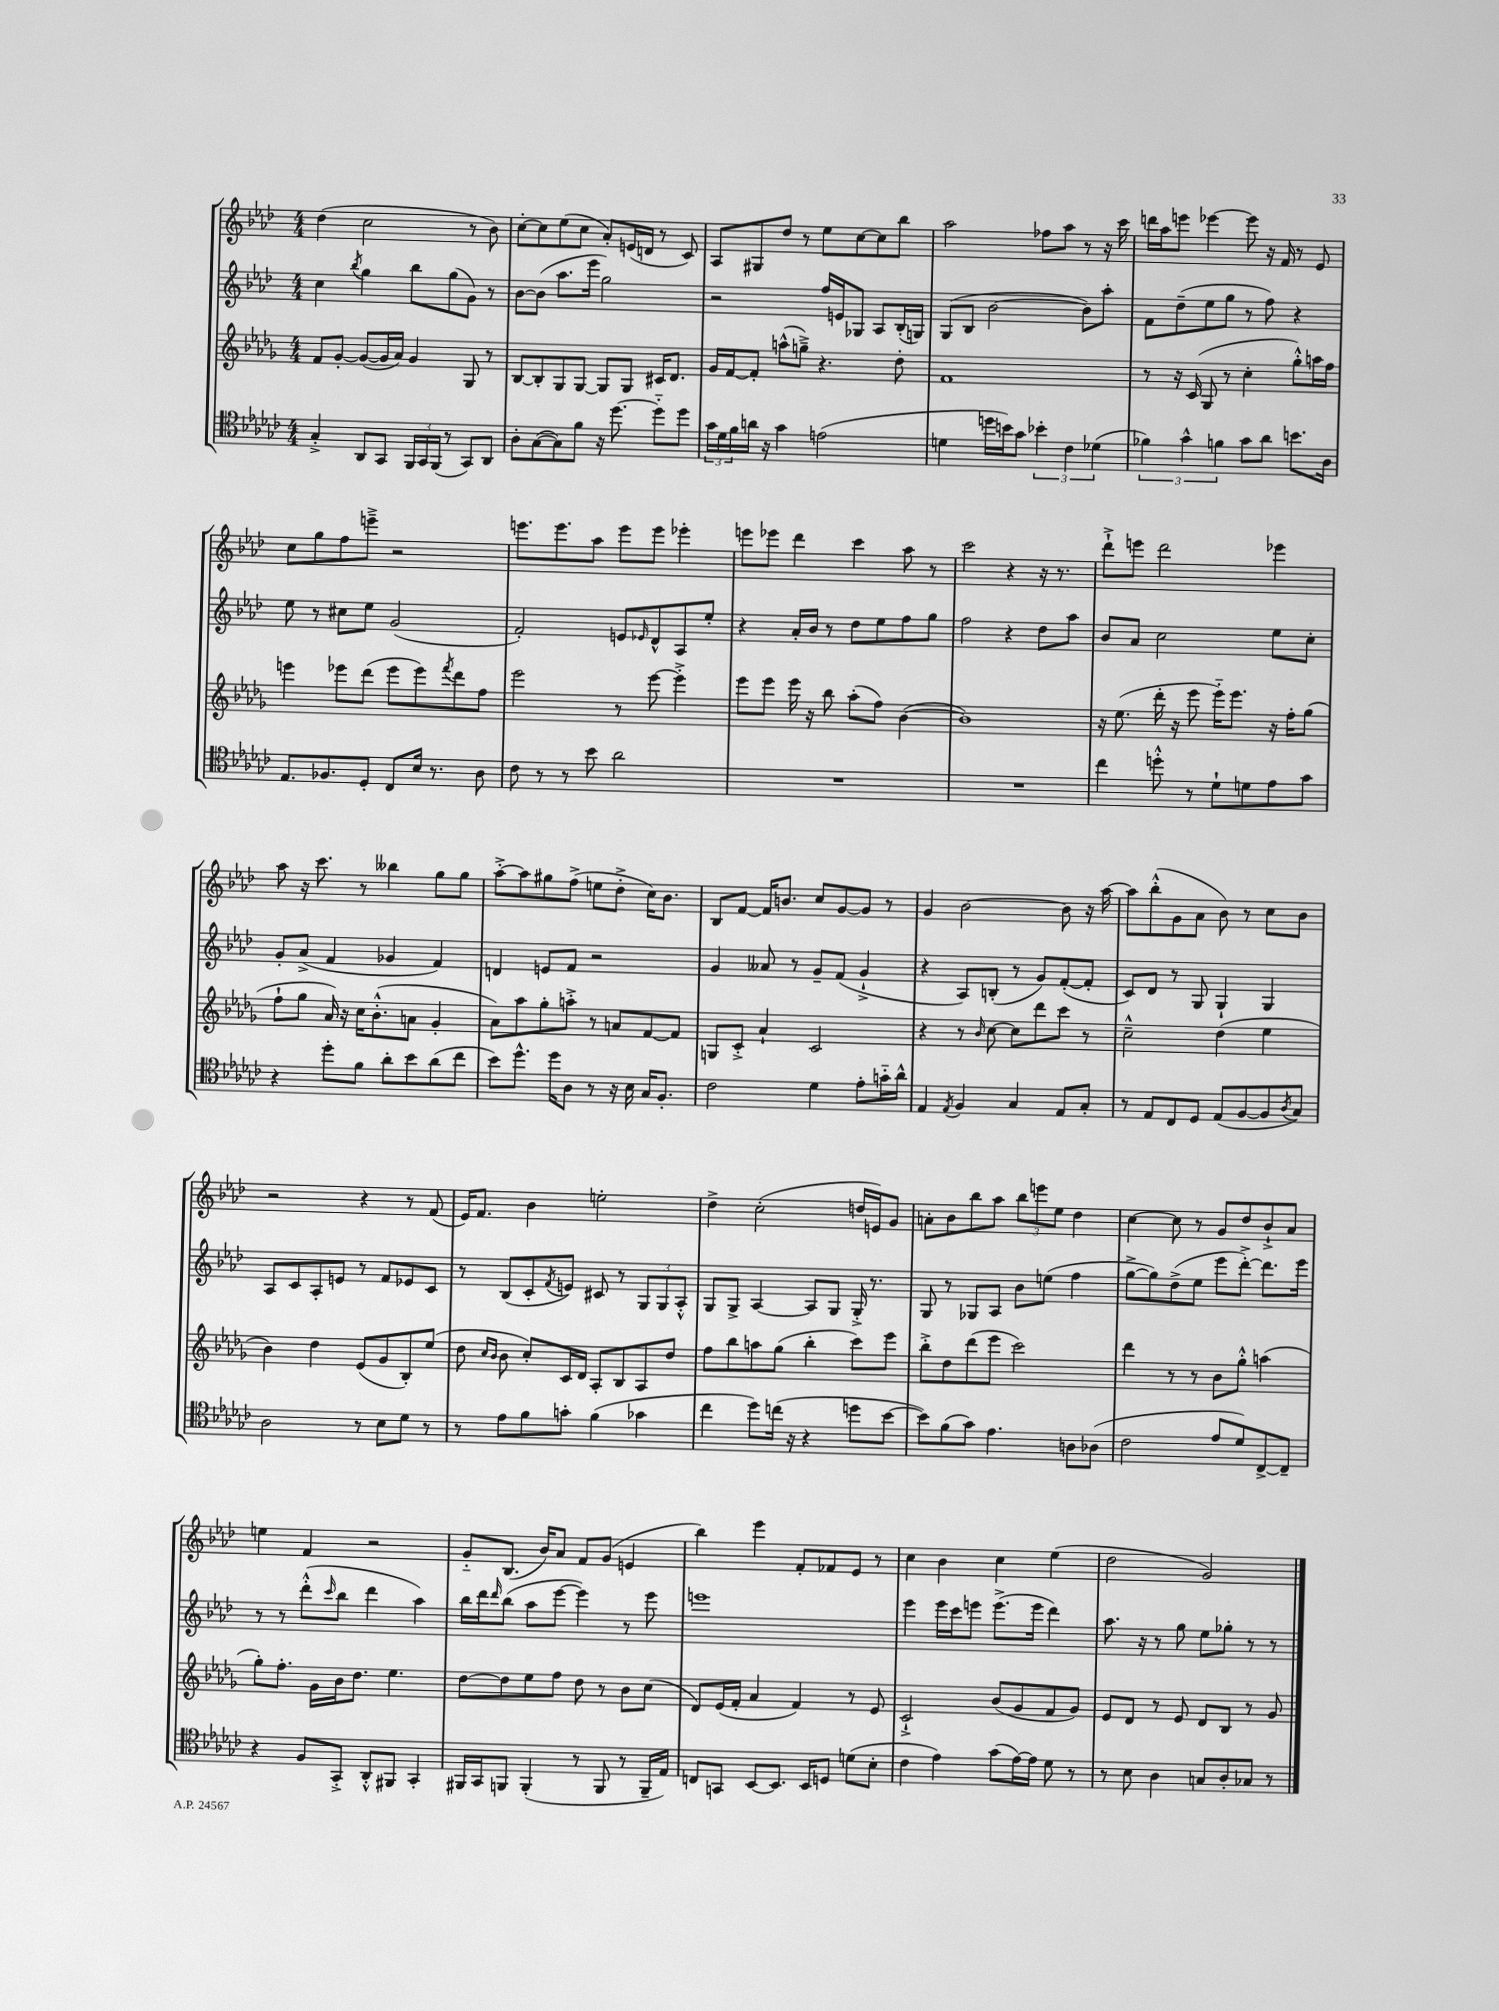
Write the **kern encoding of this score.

**kern	**kern	**kern	**kern
*staff4	*staff3	*staff2	*staff1
*clefC4	*clefG2	*clefG2	*clefG2
*k[b-e-a-d-g-c-]	*k[b-e-a-d-g-]	*k[b-e-a-d-]	*k[b-e-a-d-]
*M4/4	*M4/4	*M4/4	*M4/4
4G-'^	8f	4cc	(4dd-
.	[8g-'	.	.
.	.	8qbb-	.
8AA-	(8g-_	4gg	2cc
8GG-	16g-]	.	.
.	16a-)	.	.
24FF	4g-	8bb-	.
24GG-	.	.	.
(24FF	.	.	.
8r	.	(8gg	.
8GG-)	8G-	8g)	8r
8AA-	8r	8r	8b-)
=	=	=	=
8A-'	[8B-	[8b-	[8cc'
([8G-	8B-']	(8b-]	8cc]
8G-])	8G-	8.aa-	(8ee-
8f	[8G-	.	8cc
.	.	16eee-	.
16r	8G-]	2gg)	8a-')
[8.dd-	.	.	.
.	8G-	.	(16e
.	.	.	16d
8dd-'~]	16c#	.	8r
.	8.d-	.	.
8dd-	.	.	8c)
=	=	=	=
24g-	16g-	2r	8A-
24d-	.	.	.
.	[16f	.	.
24f	.	.	.
16a	8f']	.	8G#
16r	.	.	.
4g-	(8aa^^	.	8dd-
.	8gg~^)	.	8r
(2e	4.r	16ff	8ee-
.	.	16e	.
.	.	8G-	[8cc
.	.	8A-	8cc]
.	8dd-'	(16B-'	8bb-
.	.	16G)	.
=	=	=	=
4d	1f	(8G	2aa-
.	.	8B-	.
16dd	.	[2b-	.
16b)	.	.	.
8g-	.	.	.
6b-'	.	.	8ff-
.	.	.	8aa-
6c-	.	.	.
.	.	8b-])	8r
(6d-	.	.	.
.	.	8aa-'	16r
.	.	.	16ccc
=	=	=	=
6f-)	8r	8f	16ddd
.	.	.	16aa-
.	16r	(8dd-~	8eee
6g-^^	.	.	.
.	(16c	.	.
.	8G-	8ee-	[4eee-
6f	.	.	.
.	8r	8gg	.
8g-	4cc'	8r	8eee-]
8a-	.	8ff)	16r
.	.	.	16f
8.b	8gg-'^^)	4r	8r
.	16aa	.	8e-
16A-	16ff	.	.
=	=	=	=
8.E-	4eee	8ee-	8cc
.	.	8r	8gg
8.F-	.	.	.
.	8eee-	8cc#	8ff
8D-'	(8ddd-	8ee-	8eee~^
8C-	8eee-	(2g	2r
16B-	8eee-)	.	.
8.r	.	.	.
.	8qfff	.	.
.	8ddd-	.	.
8A-	8ff	.	.
=	=	=	=
8c-	2eee-	2f')	8.eee
8r	.	.	.
.	.	.	8.eee
8r	.	.	.
8b-	.	.	8aa-
2a-	8r	8e	8eee
.	.	16qqe-	.
.	[8eee-	8d-^^	8eee
.	4eee-'^]	8A-	4eee-'
.	.	8ee-'	.
=	=	=	=
1r	8eee-	4r	8eee
.	8eee-	.	8eee-
.	16eee-	16a-'	4ddd-
.	16r	16b-	.
.	8bb-	8r	.
.	(8aa-'	8dd-	4ccc
.	8ff)	8ee-	.
.	([4b-	8ff	8aa-
.	.	8gg	8r
=	=	=	=
1r	1b-])	2ff	2ccc
.	.	4r	4r
.	.	8dd-	16r
.	.	.	8.r
.	.	8aa-	.
=	=	=	=
4cc-	16r	8b-	8ddd-`^
.	(8.ee-	.	.
.	.	8a-	8eee
8dd'^^	16ddd-'	2cc	2ddd-
.	16r	.	.
8r	8eee-	.	.
8d-`	16eee-'~)	.	.
.	8.eee-	.	.
8d	.	.	.
8e-	16r	8ee-	4eee-
.	16ff'	.	.
8g-	(8gg-	8cc'	.
=	=	=	=
4r	8ff`	8g'	8aa-
.	8gg-	(8a-^	16r
.	.	.	8.ccc
8dd-'	16a-)	4f	.
.	16r	.	.
8f	16cc	.	8r
.	(8.b-'^^	.	.
8a-'	.	4g-	4bb--
8b-	8a	.	.
(8a-	4g-'	4f)	8gg
8cc-	.	.	8gg
=	=	=	=
8b-)	8a-)	4d	[8aa-'^
8.dd-^^	8aa-	.	8aa-]
.	8gg-'	8e	8gg#
16dd-	.	.	.
8A-	8aa'^	8f	(8ff^
8r	8r	2r	8ee
16r	8a	.	8dd-'^
16B-	.	.	.
16G-	[8f	.	16cc)
8.F'	.	.	8.b-
.	8f]	.	.
=	=	=	=
2c-	8G	4g	8B-
.	8c'^	.	[8f
.	4a-`	8a--	16f]
.	.	.	8.b
.	.	8r	.
4d-	2c	8g~	8cc
.	.	(8f	[8g
8e-'	.	4g`^	8g]
16g'~	.	.	8r
16a-^^	.	.	.
=	=	=	=
4E-	4r	4r	4g
8qE-	.	.	.
4F	8r	8A-)	[2b-
.	16qqb-	.	.
.	[8cc	(8B'	.
4G-	8cc]	8r	.
.	8ddd-	8g)	.
8E-	8ccc	([8f'	8b-]
8G-'	8r	8f']	16r
.	.	.	[16aa-
=	=	=	=
8r	2cc~^^	8c)	8aa-]
8E-	.	8d-	(8bb-'^^
8C-	.	8r	8g
8D-	.	8G	8a-
(8E-	(4dd-	4G`	8b-)
[8F	.	.	8r
8F]	4ee-	4G	8cc
8qA-	.	.	.
8G-)	.	.	8b-
=	=	=	=
2A-	4b-)	8A-	2r
.	.	8c	.
.	4dd-	8A-'	.
.	.	8e	.
8r	(8e-	8r	4r
8B-	8g-	8f	.
8d-	8B-')	8e-	8r
8r	(8ee-	8c	(8f
=	=	=	=
8r	8dd-	8r	16e-)
.	.	.	8.f
.	16qqcc	.	.
.	16qqb-	.	.
8e-	8b-	(8B-	.
8f	8cc')	8c'	4b-
.	.	8qf	.
8g'	16c	8e)	.
.	16d-	.	.
(4f	8A-'	8c#	2ee'
.	8B-	8r	.
4g-	8A-	12G	.
.	.	12G	.
.	8dd-	.	.
.	.	12A-'^^	.
=	=	=	=
4cc-	8ff	8G	4dd-^
.	8bb-	8G^	.
8dd-)	8aa	[4A-	(2cc'
(16cc	(8gg-	.	.
16r	.	.	.
4r	4bb-'	8A-]	.
.	.	8G	.
8dd	8ccc)	16G'^	16dd
.	.	8.r	16e)
[8b-	8eee-	.	8g
=	=	=	=
8b-])	8bb-'^	8G	8a'
(8f	8dd-	8r	8b-
8g-)	(8ddd-	8G-	8bb-
4.e-	8eee-	8A-	8aa-
.	2ccc)	8b-	12bb-
.	.	.	12eee
.	.	(8ee	.
.	.	.	12ee-
8A	.	4ff	4dd-
(8A-	.	.	.
=	=	=	=
2c-	4ddd-	[8gg^	[4cc
.	.	8gg])	.
.	8r	(8dd-^	8cc]
.	8r	8ee-	8r
8e-	8b-	8eee-	8g
8d-)	8gg-'^^	[8ddd-'^)	8dd-
[8C-^	(4aa	8.ddd-]	8b-`^
8C-~]	.	.	8a-
.	.	16eee-	.
=	=	=	=
4r	8gg-')	8r	4ee
.	8.ff'	8r	.
8F	.	(8ddd-'^^	4f
.	16g-	.	.
.	.	16qqccc	.
8GG-'^	16b-	8bb-	.
.	8.dd-	.	.
8AA-'^^	.	4ddd-	2r
8FF#	4.ee-	.	.
4GG-'	.	4aa-)	.
=	=	=	=
16FF#	[8dd-	16bb-	8g'~
16GG-	.	16ddd-	.
.	.	16qqddd-	.
8FF	8dd-]	(8bb-	(8.B-
(4FF'	8ee-	8aa-	.
.	.	.	16b-)
.	8ff	[8eee-	8a-
8r	8dd-	4eee-])	8f
8FF	8r	.	(8g
8r	8b-	8r	4e
16FF~	(8cc	8eee-	.
16E-)	.	.	.
=	=	=	=
8C	8d-)	1eee	4bb-)
8GG	(16e-	.	.
.	16f'	.	.
[8BB-	4a-	.	4eee-
8.BB-]	.	.	.
.	4f)	.	8f'
16BB-	.	.	.
8D	.	.	8f-
(8d	8r	.	8e-
8B-'	8e-	.	8r
=	=	=	=
4c-	2c`^	4eee-	4cc
4e-)	.	16eee-	4b-
.	.	16ccc	.
.	.	8eee	.
(8g-	(8b-	(8.eee^	4cc
[16e-)	8g-	.	.
16e-]	.	16eee	.
8d-	8f	4ddd-)	(4ee-
8r	8g-)	.	.
=	=	=	=
8r	8e-	8.aa-	2dd-
8B-	8d-	.	.
.	.	16r	.
4A-	8r	8r	.
.	8e-	8gg	.
8G	8d-	8ee-	2g)
8A-'	8B-	8gg-'	.
8G-	8r	8r	.
8r	8g-	8r	.
==	==	==	==
*-	*-	*-	*-
